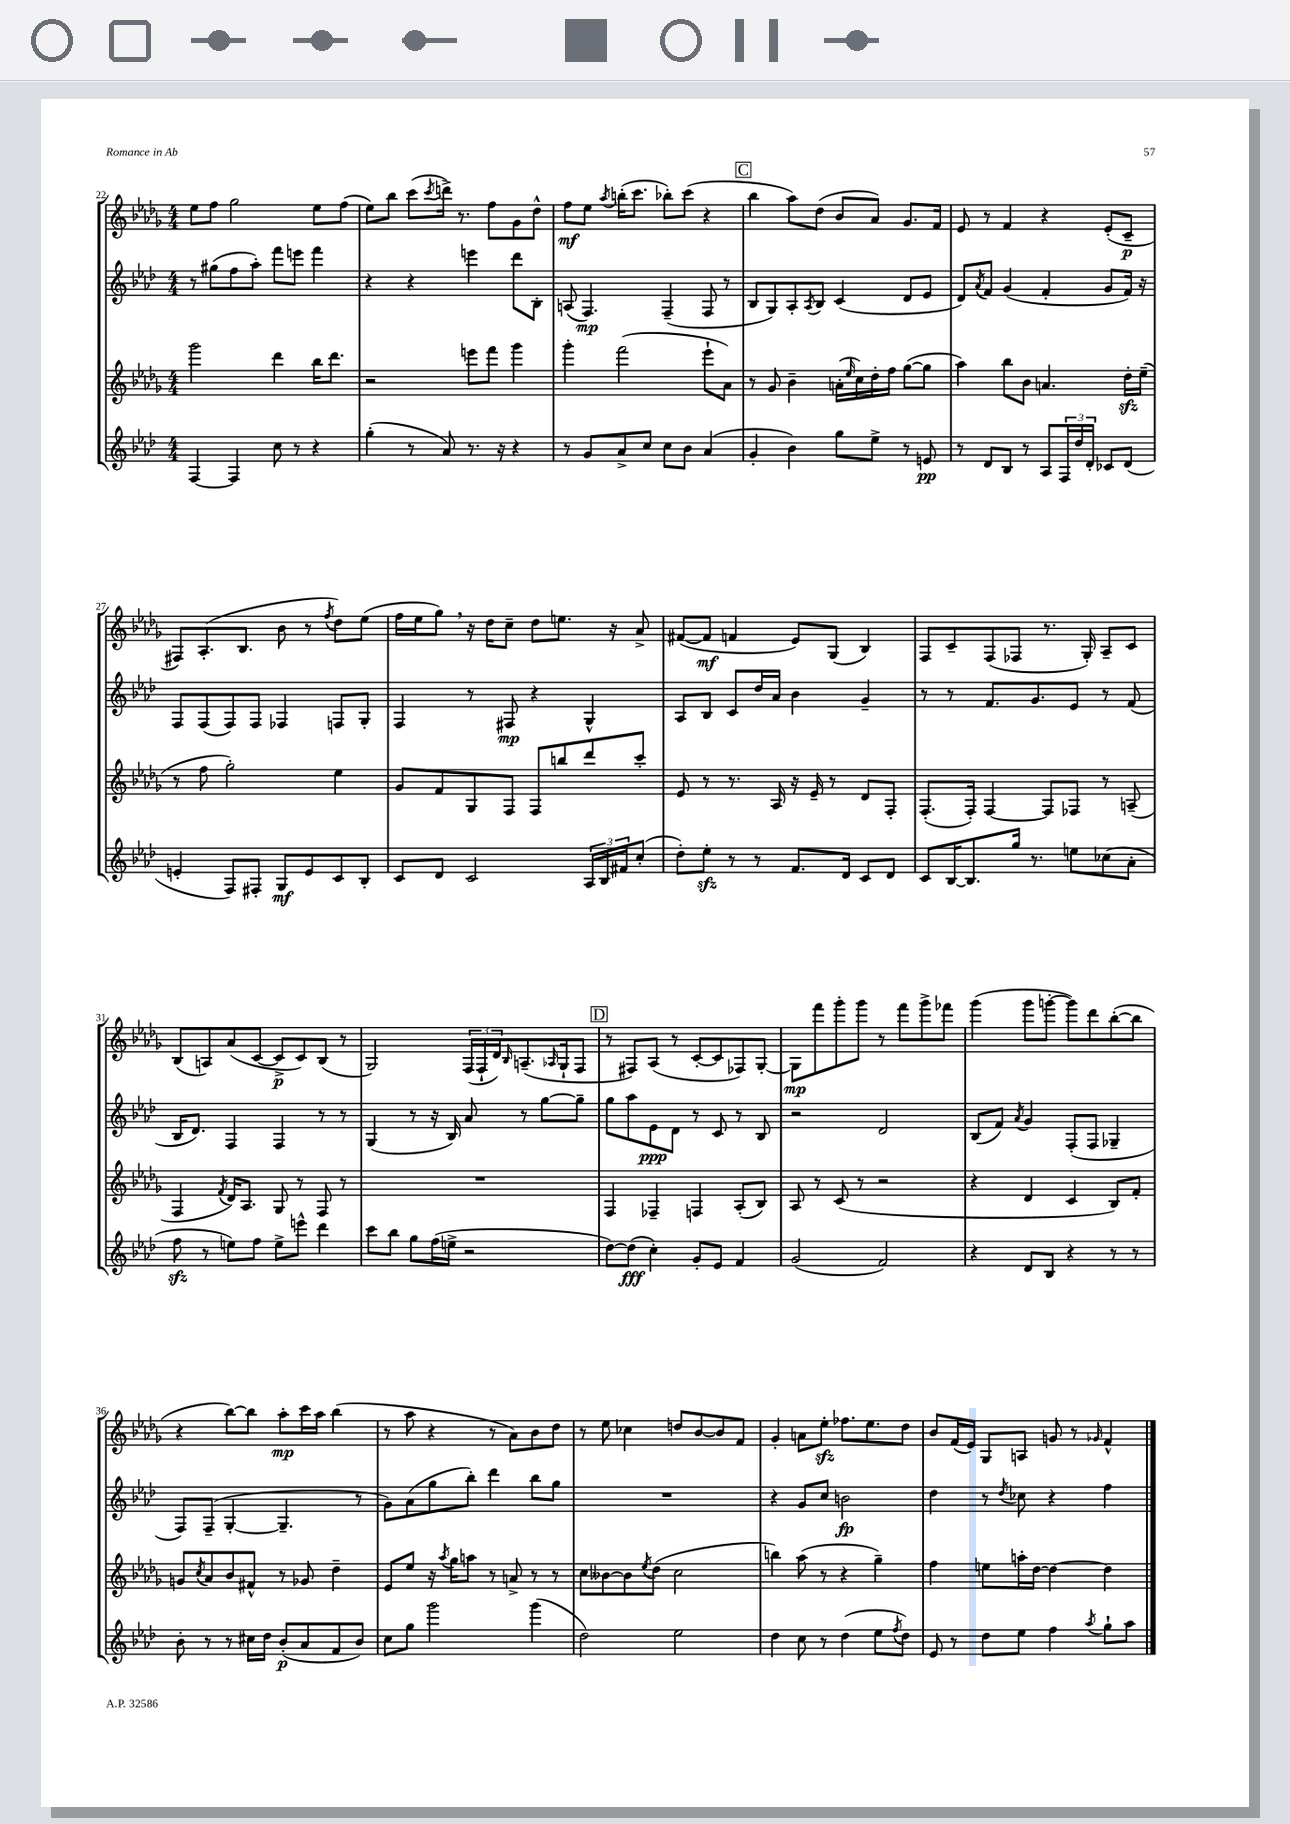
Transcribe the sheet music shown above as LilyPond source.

<<
\new StaffGroup <<
\new Staff = "s0" {
    \clef treble \key des \major \numericTimeSignature \time 4/4
    ees''8 f''8 ges''2 ees''8 f''8( |
    ees''8) bes''8 c'''8( \acciaccatura { c'''8 } d'''16->) r8. f''8 ges'8 des''8-^ |
    f''8\mf ees''8 \acciaccatura { aes''8 } b''16-.( c'''8. bes''8-.) c'''8( r4 |
    \mark \markup { \box "C" } bes''4 aes''8) des''8( bes'8 aes'8) ges'8. f'16 |
    ees'8 r8 f'4 r4 ees'8-.( c'8--\p |
    fis8) aes8.-.( bes8. bes'8 r8 \acciaccatura { f''8 } des''8) ees''8( |
    f''16 ees''16 ges''8) \breathe r16 des''16 c''8-- des''8 e''8. r16 aes'8-> |
    fis'8~( fis'8\mf f'4 ees'8) ges8( bes4) |
    f8 c'8-- f8( fes8 r8. ges16-.) aes8-- c'8 |
    bes8( a8) aes'8( c'8~ c'8->\p c'8) bes8( r8 |
    ges2) \tuplet 3/2 { f16( f16-! des'16) } \grace { bes16 } a8.--( \grace { aes16 } ges16-! f8 |
    \mark \markup { \box "D" } r8 fis8) aes8( r8 c'8~-. c'8 fes8) ges8~-. |
    ges8\mp f'''8 ges'''8-. ges'''8 r8 f'''8 ges'''8-> fes'''8 |
    ges'''4( ges'''8 g'''8~-. g'''8) des'''8 bes''8~-.( bes''8 |
    r4 bes''8~) bes''8 aes''8-.\mp c'''16 aes''16 bes''4( |
    r8 aes''8 r4 r8 aes'8) bes'8 des''8 |
    r8 ees''8 ces''4 d''8 bes'8~ bes'8 f'8 |
    ges'4-. a'8 ees''8-.\sfz fes''8. ees''8. des''8 |
    bes'8 f'16( ees'16) ges8 a8 g'8 r8 \grace { ges'16 } f'4-^ \bar "|." |
}
\new Staff = "s1" {
    \clef treble \key aes \major \numericTimeSignature \time 4/4
    r8 gis''8( f''8 aes''8-.) f'''8 e'''8 f'''4 |
    r4 r4 e'''4 des'''8 bes8-. |
    a8( f4.\mp) f4--( f8 r8 |
    \mark \markup { \box "C" } bes8 g8) aes8-. \acciaccatura { aes8 } bes8 c'4( des'8 ees'8 |
    des'8) \acciaccatura { aes'8 } f'8 g'4( f'4-. g'8 f'16) r16 |
    f8 f8( f8) f8 fes4 f8 g8-. |
    f4 r8 fis8\mp r4 g4-^ |
    aes8 bes8 c'8 des''16 aes'16 bes'4 g'4-- |
    r8 r8 f'8. g'8. ees'8 r8 f'8( |
    bes16 des'8.) f4 f4 r8 r8 |
    g4( r8 r16 bes16) aes'8 r8 g''8~ g''8-- |
    \mark \markup { \box "D" } g''8 aes''8 ees'8\ppp des'8 r8 c'8 r8 bes8 |
    r2 des'2 |
    bes8( f'8) \acciaccatura { aes'8 } g'4 f8-.( f8 ges4-- |
    f8) f8--( g4~-. g4.-- r8 |
    g'8) aes'8( g''8 bes''8-.) des'''4 bes''8 g''8 |
    R1 |
    r4 g'8 c''8 b'2\fp |
    des''4 r8 \acciaccatura { des''8 } ces''8 r4 f''4 \bar "|." |
}
\new Staff = "s2" {
    \clef treble \key des \major \numericTimeSignature \time 4/4
    ges'''2 des'''4 bes''16 des'''8. |
    r2 e'''8 f'''8 ges'''4 |
    ges'''4-. f'''2( ees'''8-! aes'8) |
    \mark \markup { \box "C" } r8 ges'8 bes'4-- a'16-.( \grace { ees''16 } c''16) des''16-. f''16 ges''8~( ges''8 |
    aes''4) bes''8 bes'8 a'4. des''16-.\sfz ees''16--( |
    r8 f''8 ges''2-.) ees''4 |
    ges'8 f'8 ges8 f8 f8 b''8 des'''8 c'''8-. |
    ees'8 r8 r8. aes16 r16 ees'16-- r8 des'8 f8-. |
    f8.-.( f16-.) f4~ f8 fes8 r8 a8--( |
    f4 \acciaccatura { f'8 } des'16) aes8. ges8 r8 f8 r8 |
    R1 |
    \mark \markup { \box "D" } f4 fes4-- f4 aes8-.( bes8) |
    aes8 r8 c'8( r8 r2 |
    r4 des'4 c'4 bes8) f'8-. |
    g'8 \acciaccatura { c''8 } aes'8 bes'8 fis'8-^ r8 ges'8 des''4-- |
    ees'8 ees''8 r16 \acciaccatura { aes''8 } ges''16 a''8 r8 a'8-> r8 r8 |
    c''8 beses'8~ beses'8 \acciaccatura { ees''8 } des''8( c''2 |
    b''4) aes''8( r8 r4 ges''4--) |
    f''4 e''8 a''16-. des''16~ des''4~ des''4 \bar "|." |
}
\new Staff = "s3" {
    \clef treble \key aes \major \numericTimeSignature \time 4/4
    f4~ f4 c''8 r8 r4 |
    g''4-.( r8 aes'8) r8. r16 r4 |
    r8 g'8 aes'8-> c''8 c''8 bes'8 aes'4( |
    \mark \markup { \box "C" } g'4-. bes'4) g''8 ees''8-> r8 e'8\pp |
    r8 des'8 bes8 r8 aes8 \tuplet 3/2 { f16 des''16 des'16-. } ces'8 des'8( |
    e'4-. f8) fis8-. g8\mf e'8 c'8 bes8-. |
    c'8 des'8 c'2 \tuplet 3/2 { aes16 bes16 fis'16 } c''8-.( |
    des''8-.) ees''8-.\sfz r8 r8 f'8. des'16 c'8 des'8 |
    c'8 bes16~ bes8. g''16 r8. e''8 ces''8( aes'8-. |
    f''8\sfz r8 e''8) f''8 e''8-> e'''8-^ des'''4 |
    c'''8 bes''8 g''8 f''16( e''16-> r2 |
    \mark \markup { \box "D" } des''8~) des''8\fff( c''4-.) g'8-. ees'8 f'4 |
    g'2( f'2) |
    r4 des'8 bes8 r4 r8 r8 |
    bes'8-. r8 r8 cis''16 des''16 bes'8-.\p( aes'8 f'8 bes'8) |
    c''8 g''8 g'''2 g'''4( |
    des''2) ees''2 |
    des''4 c''8 r8 des''4( ees''8 \acciaccatura { f''8 } des''8) |
    ees'8 r8 des''8 ees''8 f''4 \acciaccatura { aes''8 } g''8-! aes''8 \bar "|." |
}
>>
>>
\layout { \context { \Score currentBarNumber = #22 } }
